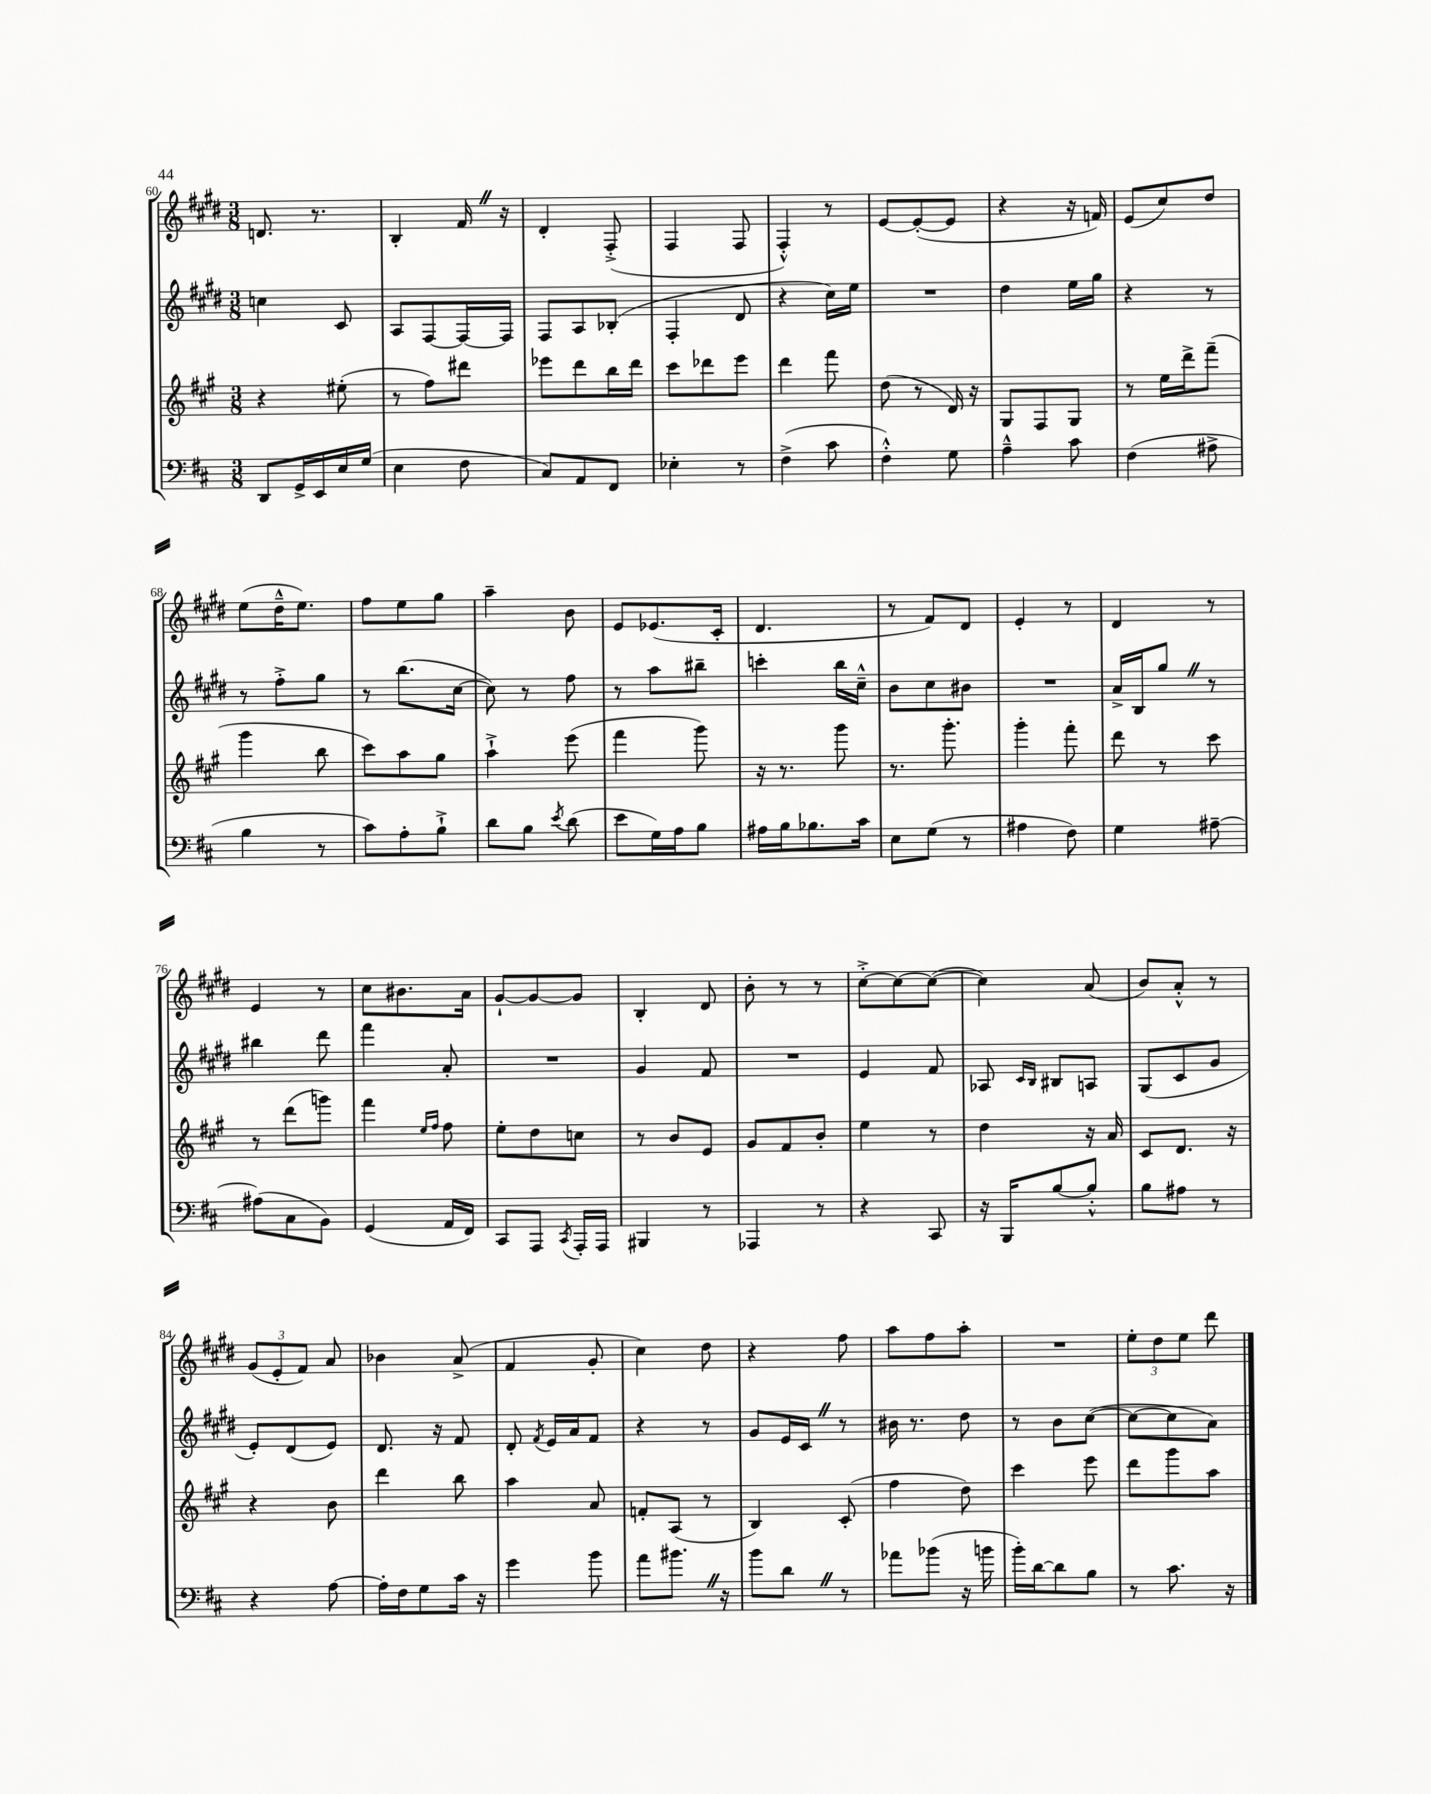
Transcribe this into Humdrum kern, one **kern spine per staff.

**kern	**kern	**kern	**kern
*part4	*part3	*part2	*part1
*staff4	*staff3	*staff2	*staff1
*clefF4	*clefG2	*clefG2	*clefG2
*k[f#c#]	*k[f#c#g#]	*k[f#c#g#d#]	*k[f#c#g#d#]
*M3/8	*M3/8	*M3/8	*M3/8
=60	=60	=60	=60
8DD/L	4r	4ccn\	8.dn/
16GG^/L	.	.	.
16EE/	.	.	8.r
16E/	(8ee#X'\	8c#/	.
(16G/JJ	.	.	.
=61	=61	=61	=61
4E\	8r	8A/L	4B'/
.	8ff#\L)	[8F#/	.
8F#\	8ddd#X\J	16F#/L_	16f#Z/
.	.	16F#/JJ]	16r
=62	=62	=62	=62
8C#/L)	8eee-X\L	8F#/L	4d#'/
8AA/	8ddd\	8A/	.
8FF#/J	16bb\L	(8B-X'/J	(8F#'^/
.	16ddd\JJ	.	.
=63	=63	=63	=63
4E-X'\	8ccc#\L	4F#'/	4F#/
.	8ddd-X\	.	.
8r	8eee\J	8d#/	8F#/
=64	=64	=64	=64
(4F#^\	4ddd\	4r	4F#'^^/)
8c#\	8fff#\	16cc#\LL)	8r
.	.	16ee\JJ	.
=65	=65	=65	=65
4F#'^^\)	(8dd\	4.r	[8e/L
.	8r	.	(8e'/_
8G\	16d/)	.	8e/J]
.	16r	.	.
=66	=66	=66	=66
4A~^^\	8G#/L	4dd#\	4r
.	8F#/	.	.
8c#\	8G#/J	16ee\LL	16r
.	.	16gg#\JJ	16fn/)
=67	=67	=67	=67
(4F#\	8r	4r	(8e/L
.	16ee\LL	.	8cc#/)
.	16ddd^\J	.	.
8A#X^\	(8fff#~\J	8r	8dd#/J
!!LO:LB:g=z
=68	=68	=68	=68
4B\	4ggg#\	8r	(8ee\L
.	.	8ff#'^\L	16dd#~^^\K
.	.	.	8.ee\J)
8r	8bb\	8gg#\J	.
=69	=69	=69	=69
8c#\L)	8ccc#\L)	8r	8ff#\L
8A'\	8aa\	(8.bb\L	8ee\
8B`^\J	8gg#\J	.	8gg#\J
.	.	[16cc#\Jk	.
=70	=70	=70	=70
8d\L	4aa`^\	8cc#\])	4aa~\
8B\J	.	8r	.
8qe/	.	.	.
(8d\	(8eee\	8ff#\	8b\
=71	=71	=71	=71
8e\L	4fff#\	8r	8e/L
16G\L)	.	8aa\L	(8.e-X/
16A\J	.	.	.
8B\J	8ggg#\)	8bb#X~\J	.
.	.	.	16c#'/Jk
=72	=72	=72	=72
16A#X\LL	16r	4cccn'\	4.d#/
16B\J	8.r	.	.
8.B-X\	.	.	.
.	8ggg#\	16bb\LL	.
16c#\Jk	.	16cc#~^^\JJ	.
=73	=73	=73	=73
8E\L	8.r	8b\L	8r
(8G\J	.	8cc#\	8f#/L)
.	8.ggg#'\	.	.
8r	.	8b#X\J	8d#/J
=74	=74	=74	=74
4A#X\	4ggg#'\	4.r	4e'/
8F#\)	8fff#'\	.	8r
=75	=75	=75	=75
4G\	8ddd\	16a^/LL	4d#/
.	.	16B/J	.
.	8r	8gg#Z/J	.
[8A#X~\	8ccc#\	8r	8r
!!LO:LB:g=z
=76	=76	=76	=76
(8A#X\L]	8r	4bb#X\	4e/
8C#\	(8ddd\L	.	.
8BB\J)	8gggn\J)	8ddd#\	8r
=77	=77	=77	=77
(4GG/	4fff#\	4fff#\	8cc#\L
.	.	.	8.b#X\
.	16qqee/LL	.	.
.	16qqff#/JJ	.	.
16AA/LL	8ff#\	8a'/	.
16FF#/JJ)	.	.	16a\Jk
=78	=78	=78	=78
8CC#/L	8ee'\L	4.r	[8g#`/L
8AAA/J	8dd\	.	8g#/_
8qCC#/	.	.	.
16AAA'/LL	8ccn\J	.	8g#/J]
16AAA/JJ	.	.	.
=79	=79	=79	=79
4BBB#X/	8r	4g#/	4B'/
.	8b/L	.	.
8r	8e/J	8f#/	8d#/
=80	=80	=80	=80
4AAA-X/	8g#/L	4.r	8b'\
.	8f#/	.	8r
8r	8b'/J	.	8r
=81	=81	=81	=81
4r	4ee\	4e/	[8cc#'^\L
.	.	.	8cc#\_
8CC#/	8r	8f#/	(8cc#\J_
=82	=82	=82	=82
16r	4dd\	8A-X/	4cc#\])
16BBB/KL	.	.	.
.	.	16qqc#/LL	.
.	.	16qqB/JJ	.
[8B/	.	8B#X/L	.
8B'^^/J]	16r	8An/J	(8a/
.	16a/	.	.
=83	=83	=83	=83
8B\L	8c#/L	(8G#/L	8b/L)
8A#X\J	8.d/J	8c#/	8a'^^/J
8r	.	8g#/J	8r
.	16r	.	.
!!LO:LB:g=z
=84	=84	=84	=84
4r	4r	8e'/L)	(12g#/L
.	.	.	12e'/
.	.	(8d#/	.
.	.	.	12f#/J)
[8A\	8b\	8e/J)	8a/
=85	=85	=85	=85
16A'\LL]	4ddd\	8.d#/	4b-X\
16F#\J	.	.	.
8G\	.	.	.
.	.	16r	.
16c#\Jk	8bb\	8f#/	(8a^/
16r	.	.	.
=86	=86	=86	=86
4g\	4aa\	8d#'/	4f#/
.	.	8qf#/	.
.	.	16e/LL	.
.	.	16a/J	.
8b\	8a/	8f#/J	8g#'/
=87	=87	=87	=87
8a\L	8fn'/L	4r	4cc#\)
8.b#XZ\J	(8A/J	.	.
.	8r	8r	8dd#\
16r	.	.	.
=88	=88	=88	=88
8b\L	4B/)	8g#/L	4r
8dZ\J	.	16e/L	.
.	.	16c#Z/JJ	.
8r	(8c#'/	8r	8ff#\
=89	=89	=89	=89
8a-X\L	4ff#\	16b#X\	8aa\L
.	.	8.r	.
(8b-X\J	.	.	8ff#\
16r	8dd\)	8dd#\	8aa'\J
16bn\	.	.	.
=90	=90	=90	=90
16b'\LL)	4ccc#\	8r	4.r
[16d\J	.	.	.
8d\]	.	8b\L	.
8B\J	8eee\	([8cc#\J	.
=91	=91	=91	=91
8r	8ddd\L	8cc#\L_	12ee'\L
.	.	.	12dd#\
8.c#\	8ggg#\	8cc#\]	.
.	.	.	12ee\J
.	8aa\J	8a\J)	8ddd#\
16r	.	.	.
==	==	==	==
*-	*-	*-	*-
